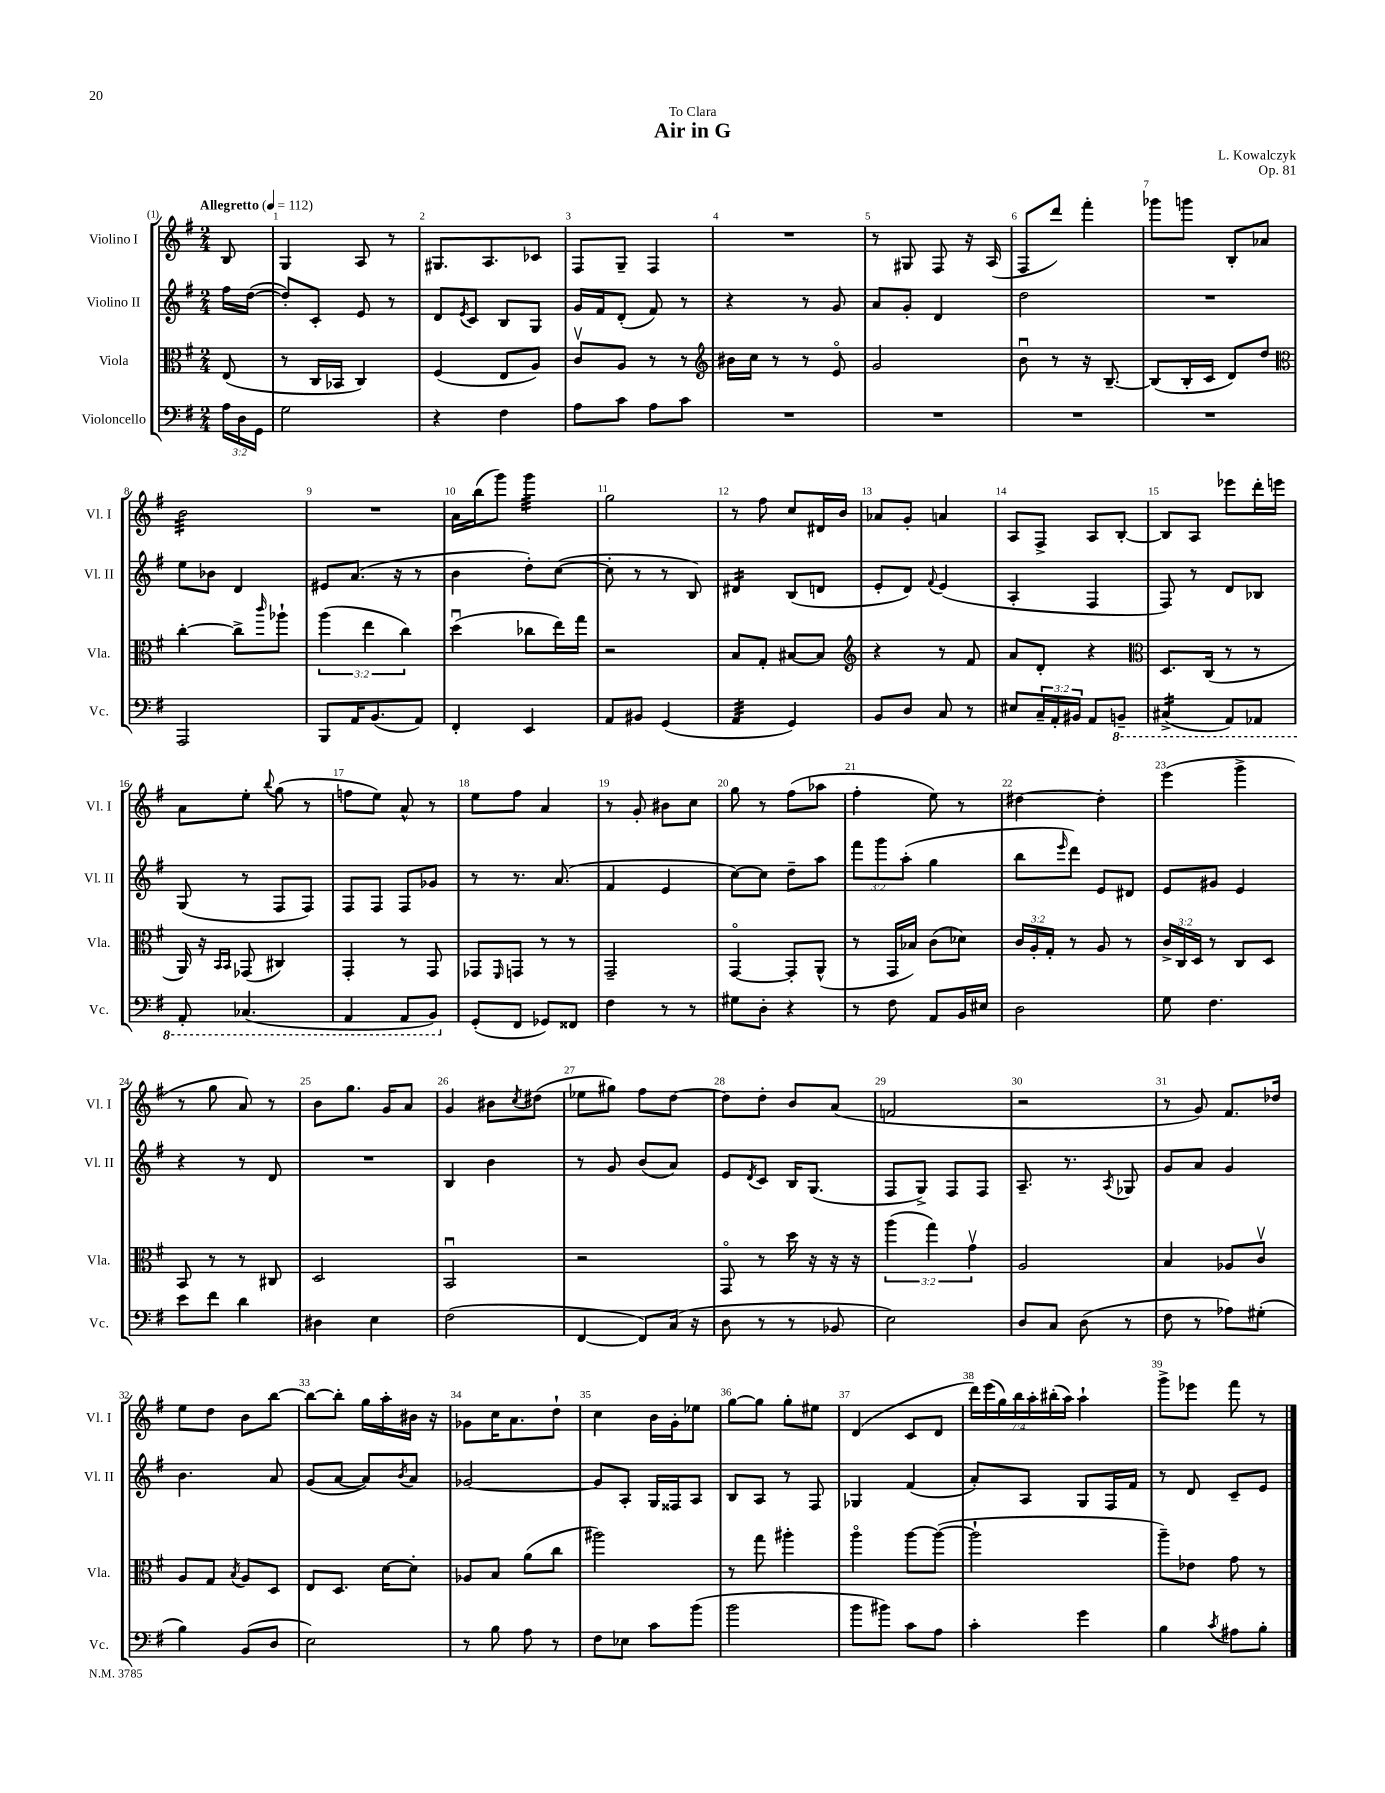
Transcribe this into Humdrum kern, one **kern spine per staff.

**kern	**kern	**kern	**kern
*staff4	*staff3	*staff2	*staff1
*clefF4	*clefC3	*clefG2	*clefG2
*k[f#]	*k[f#]	*k[f#]	*k[f#]
*M2/4	*M2/4	*M2/4	*M2/4
*MM112	*MM112	*MM112	*MM112
24A	(8E	16ff#	8B
24D	.	.	.
.	.	([16dd	.
24GG	.	.	.
=	=	=	=
2G	8r	8dd'])	4G
.	16C	8c'	.
.	16BB-	.	.
.	4C)	8e	8A
.	.	8r	8r
=	=	=	=
4r	(4F#	8d	8.G#
.	.	8qe	.
.	.	8c	.
.	.	.	8.A
4F#	8E	8B	.
.	8A)	8G	8c-
=	=	=	=
8A	8cv	16g	8F#
.	.	16f#	.
8c	8A	(8d'	8G~
8A	8r	8f#)	4F#
8c	8r	8r	.
=	=	=	=
*	*clefG2	*	*
2r	16b#	4r	2r
.	16cc	.	.
.	8r	.	.
.	8r	8r	.
.	8eo	8g	.
=	=	=	=
2r	2g	8a	8r
.	.	8g'	8G#
.	.	4d	8F#
.	.	.	16r
.	.	.	(16A
=	=	=	=
2r	8bu	2dd	8F#
.	8r	.	8ddd)
.	16r	.	4fff#'
.	[8.B~	.	.
=	=	=	=
2r	(8B]	2r	8ggg-
.	16B'	.	8ggg
.	16c	.	.
.	8d)	.	8B'
.	8dd	.	8a-
=	=	=	=
*	*clefC3	*	*
2AAA	[4cc'	8ee	2b
.	.	8b-	.
.	8cc^]	4d	.
.	16qqccc	.	.
.	8aa-`	.	.
=	=	=	=
8BBB	(6aa	8e#	2r
16AA	.	(8.a	.
.	6ee	.	.
(8.BB	.	.	.
.	.	16r	.
.	6cc)	.	.
8AA)	.	8r	.
=	=	=	=
4FF#'	(4ddu	4b	16a
.	.	.	(16bb
.	.	.	8ggg)
4EE	8cc-	8dd')	4ggg
.	16ee)	([8cc	.
.	16gg	.	.
=	=	=	=
8AA	2r	8cc']	2gg
8BB#	.	8r	.
(4GG	.	8r	.
.	.	8B)	.
=	=	=	=
4AA	8B	4d#	8r
.	8G'	.	8ff#
4GG)	[8B#	(8B	8cc
.	8B#]	8d	16d#
.	.	.	16b
=	=	=	=
*	*clefG2	*	*
8BB	4r	8e'	8a-
8D	.	8d)	8g'
.	.	8qqf#	.
8C	8r	(4e	4a
8r	8f#	.	.
=	=	=	=
8E#	8a	4A'	8A
24C~	8d'	.	8F#^
24AA'	.	.	.
24BB#	.	.	.
8AA	4r	4F#	8A
8BBB~	.	.	[8B'
=	=	=	=
*	*clefC3	*	*
(4CC#^	8.D	8F#)	8B]
.	.	8r	8A
.	(16C	.	.
8AAA)	8r	8d	8eee-
8AAA-	8r	8B-	16ddd'
.	.	.	16eee
=	=	=	=
8AAA'	16AA)	(8G	8a
.	16r	.	.
.	16qqBB	.	.
.	16qqBB	.	.
(4.CC-	(8GG-	8r	8ee'
.	.	.	8qqbb
.	4C#)	8F#	(8gg
.	.	8F#)	8r
=	=	=	=
4AAA	4GG'	8F#	8ff
.	.	8F#	8ee)
8AAA	8r	8F#	8a^^
8BBB)	8GG	8g-	8r
=	=	=	=
(8GG'	8GG-	8r	8ee
.	16qqFF#	.	.
8FF#	8GG	8.r	8ff#
8GG-)	8r	.	4a
.	.	(8.a	.
8FF##	8r	.	.
=	=	=	=
4F#	2GG~	4f#	8r
.	.	.	8g'
8r	.	4e	8b#
8r	.	.	8cc
=	=	=	=
8G#	[4GGo	[8cc)	8gg
8D'	.	8cc]	8r
4r	8GG']	8dd~	(8ff#
.	(8AA^^	8aa	8aa-
=	=	=	=
8r	8r	12fff#	4ff#'
.	.	12ggg	.
8F#	16GG	.	.
.	.	(12aa'	.
.	16B-)	.	.
8AA	(8c	4gg	8ee)
16BB	8d-)	.	8r
16E#	.	.	.
=	=	=	=
2D	24c	8bb	[4dd#
.	24A'	.	.
.	24G'	.	.
.	.	16qqeee	.
.	8r	8ddd)	.
.	8A	8e	4dd#']
.	8r	8d#	.
=	=	=	=
8G	24c^	8e	(4eee
.	24C	.	.
.	24D	.	.
4.F#	8r	8g#	.
.	8C	4e	4ggg^
.	8D	.	.
=	=	=	=
8e	8BB	4r	8r
8f#	8r	.	8gg
4d	8r	8r	8a)
.	8C#	8d	8r
=	=	=	=
4D#	2D	2r	8b
.	.	.	8.gg
4E	.	.	.
.	.	.	16g
.	.	.	8a
=	=	=	=
(2F#	2BBu	4B	4g
.	.	4b	8b#
.	.	.	8qcc
.	.	.	(8dd#
=	=	=	=
[4FF#	2r	8r	8ee-
.	.	8g	8gg#)
8FF#])	.	(8b	8ff#
(16C	.	8a)	[8dd
16r	.	.	.
=	=	=	=
8D	8GGo	8e	8dd]
.	.	8qd	.
8r	8r	8c	8dd'
8r	16dd	16B	8b
.	16r	(8.G	.
8BB-	16r	.	(8a
.	16r	.	.
=	=	=	=
2E)	(6aa	8F#	2f
.	.	8G^)	.
.	6gg)	.	.
.	.	8F#	.
.	6gv	.	.
.	.	8F#	.
=	=	=	=
8D	2A	8.A~	2r
8C	.	.	.
.	.	8.r	.
(8D	.	.	.
.	.	8qA	.
8r	.	8G-	.
=	=	=	=
8F#	4B	8g	8r
8r	.	8a	8g)
8A-)	8A-	4g	8.f#
(8G#'	8cv	.	.
.	.	.	16dd-
=	=	=	=
4B)	8A	4.b	8ee
.	8G	.	8dd
.	8qB	.	.
(8BB	8A	.	8b
8D	8D	8a	[8bb
=	=	=	=
2E)	8E	(8g	8bb_
.	8.D	[8a	8bb']
.	.	8a])	16gg
.	[16d	.	16aa'
.	.	8qb	.
.	8d']	8a	16b#
.	.	.	16r
=	=	=	=
8r	8A-	[2g-	8g-
8B	8B	.	16cc
.	.	.	8.a
8A	(8a	.	.
8r	8cc	.	8dd`
=	=	=	=
8F#	2aa#)	8g-]	4cc
8E-	.	8A'	.
8c	.	16G	16b
.	.	16F##	16g'
(8b	.	8A	8ee-
=	=	=	=
2b	8r	8B	[8gg
.	8gg	8A	8gg]
.	4aa#'	8r	8gg'
.	.	8F#	8ee#
=	=	=	=
8b	4aao	4G-	(4d
8b#)	.	.	.
8c	[8aa	(4f#	8c
8A	(8aa_	.	8d
=	=	=	=
4c'	2aa`]	8a')	28ddd)
.	.	.	(28eee
.	.	.	28gg)
.	.	.	28bb
.	.	8A	.
.	.	.	28aa'
.	.	.	(28bb#'
.	.	.	28aa)
4g	.	8G	4aa`
.	.	16F#	.
.	.	16f#	.
=	=	=	=
4B	8aa~)	8r	8ggg^
.	8e-	8d	8eee-
8qc	.	.	.
8A#	8g	8c~	8fff#
8B'	8r	8e	8r
==	==	==	==
*-	*-	*-	*-
